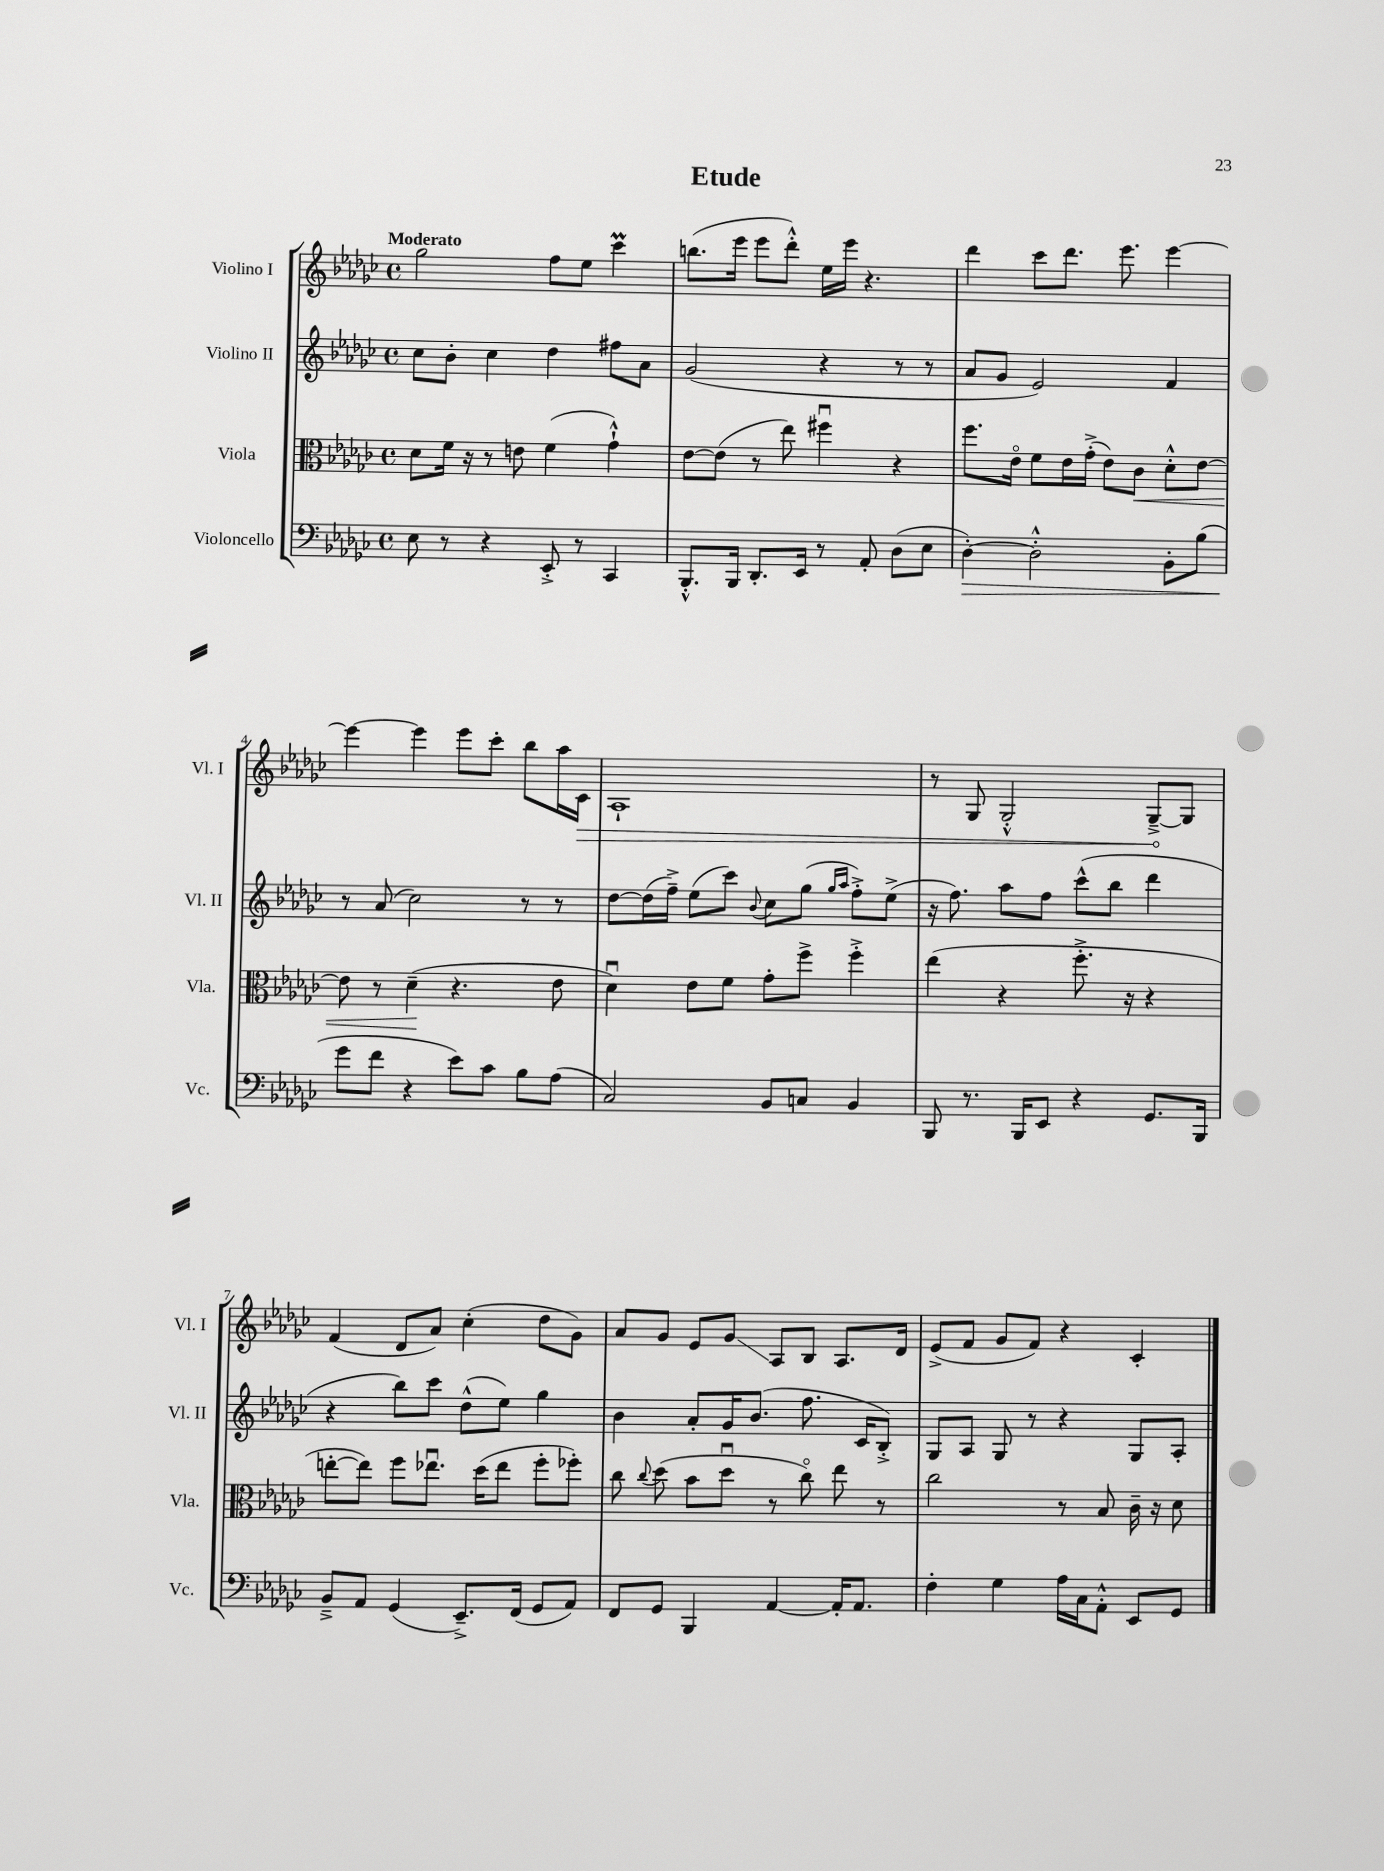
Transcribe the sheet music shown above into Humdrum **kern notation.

**kern	**kern	**kern	**kern
*staff4	*staff3	*staff2	*staff1
*clefF4	*clefC3	*clefG2	*clefG2
*k[b-e-a-d-g-c-]	*k[b-e-a-d-g-c-]	*k[b-e-a-d-g-c-]	*k[b-e-a-d-g-c-]
*M4/4	*M4/4	*M4/4	*M4/4
*met(c)	*met(c)	*met(c)	*met(c)
8E-	8d-	8cc-	2gg-
8r	16f	8b-'	.
.	16r	.	.
4r	8r	4cc-	.
.	8e	.	.
8EE-'^	(4f	4dd-	8ff
8r	.	.	8ee-
4CC-	4g-`^^)	8ff#	4ccc-
.	.	8a-	.
=	=	=	=
8.BBB-'^^	[8e-	(2g-	(8.bb
.	(8e-]	.	.
16BBB-	.	.	16eee-
8.DD-'	8r	.	8eee-
.	8ee-)	.	8ddd-'^^)
16EE-	.	.	.
8r	4ff#u	4r	16ee-
.	.	.	16eee-
8AA-'	.	.	4.r
(8D-	4r	8r	.
8E-	.	8r	.
=	=	=	=
[4D-')	8.ff	8a-	4ddd-
.	.	8g-	.
.	16e-o	.	.
2D-'^^]	8f	2e-)	8ccc-
.	16e-	.	8.ddd-
.	(16g-'^	.	.
.	8e-)	.	.
.	.	.	8.eee-
.	8c-	.	.
8BB-'	8d-'^^	4f	[4eee-
(8B-	[8e-	.	.
=	=	=	=
8g-	8e-]	8r	4eee-_
8f	8r	(8a-	.
4r	(4d-~	2cc-)	4eee-]
8e-)	4.r	.	8eee-
8c-	.	.	8ccc-'
8B-	.	8r	8bb-
(8A-	8e-	8r	16aa-
.	.	.	16c-
=	=	=	=
2C-)	4d-u)	[8dd-	1A-`
.	.	(16dd-]	.
.	.	16ff~^)	.
.	8e-	(8ee-	.
.	8f	8ccc-)	.
.	.	8qqb-	.
8BB-	8g-'	8cc-	.
8C	8ff^	(8gg-	.
.	.	16qqgg-	.
.	.	16qqaa-	.
4BB-	4ff'^	8ff'^)	.
.	.	(8ee-^	.
=	=	=	=
8BBB-	(4ee-	16r	8r
.	.	8.ff)	.
8.r	.	.	8G-
.	4r	8aa-	2G-'^^
16BBB-	.	.	.
8EE-	.	8ff	.
4r	8.ff'^	(8ccc-^^	.
.	.	8bb-	.
.	16r	.	.
8.GG-	4r	4ddd-	[8G-~^
.	.	.	8G-]
16BBB-	.	.	.
=	=	=	=
8BB-~^	[8ee'	4r	(4f
8AA-	8ee])	.	.
(4GG-	8ff	8bb-)	8d-
.	8.ee-u	8ccc-	8a-)
8.EE-~^)	.	(8dd-^^	(4cc-'
.	(16dd-	.	.
.	8ee-	8ee-)	.
(16FF	.	.	.
8GG-	8ff'	4gg-	8dd-
8AA-)	8ff-')	.	8g-)
=	=	=	=
8FF	8cc-	4b-	8a-
.	8qqcc-	.	.
8GG-	(8dd-	.	8g-
4BBB-	8b-	8a-'	8e-
.	8dd-u	16g-	8g-
.	.	(8.b-	.
[4AA-	8r	.	8A-
.	8cc-o)	8.ff	8B-
16AA-']	8ee-	.	8.A-
8.AA-	.	16c-	.
.	8r	8B-'^)	.
.	.	.	16d-
=	=	=	=
4F'	2cc-	8G-	(8e-^
.	.	8A-	8f
4G-	.	8G-	8g-
.	.	8r	8f)
16A-	8r	4r	4r
16C-	.	.	.
8AA-'^^	8B-	.	.
8EE-	16c-~	8G-	4c-'
.	16r	.	.
8GG-	8d-	8A-'	.
==	==	==	==
*-	*-	*-	*-
